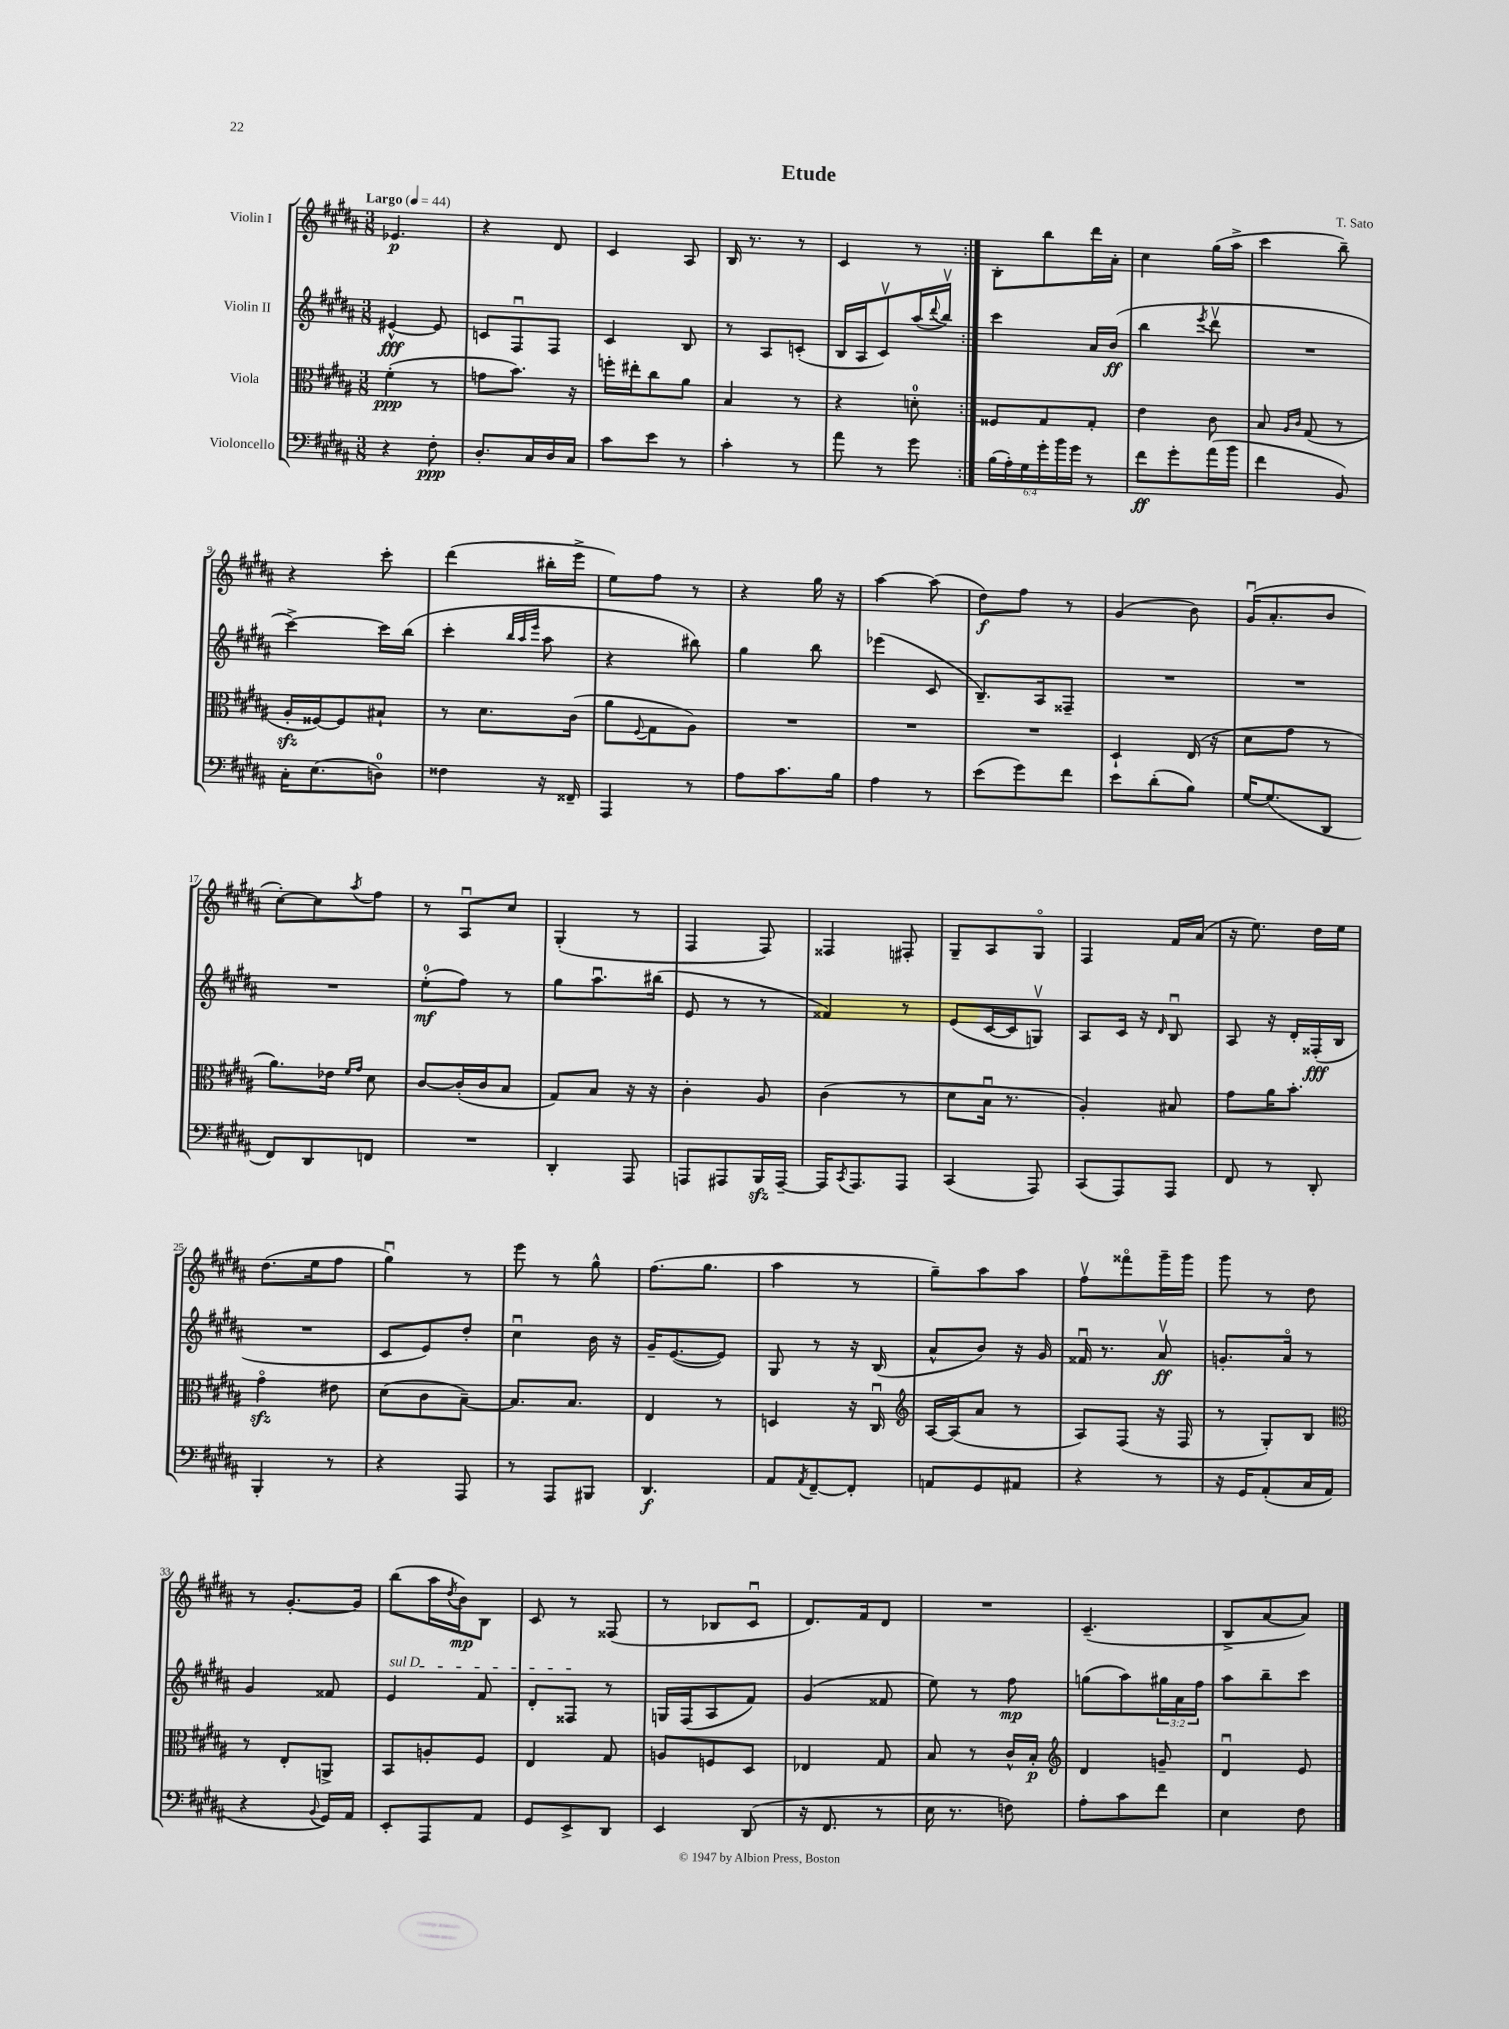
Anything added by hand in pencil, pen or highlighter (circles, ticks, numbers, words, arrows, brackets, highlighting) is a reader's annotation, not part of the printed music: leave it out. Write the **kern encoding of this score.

**kern	**dynam	**kern	**dynam	**kern	**dynam	**kern	**dynam
*part4	*part4	*part3	*part3	*part2	*part2	*part1	*part1
*staff4	*staff4	*staff3	*staff3	*staff2	*staff2	*staff1	*staff1
*I"Violoncello	*	*I"Viola	*	*I"Violin II	*	*I"Violin I	*
*clefF4	*	*clefC3	*	*clefG2	*	*clefG2	*
*k[f#c#g#d#a#]	*	*k[f#c#g#d#a#]	*	*k[f#c#g#d#a#]	*	*k[f#c#g#d#a#]	*
*M3/8	*	*M3/8	*	*M3/8	*	*M3/8	*
*MM44	*	*MM44	*	*MM44	*	*MM44	*
=1	=1	=1	=1	=1	=1	=1	=1
!	!	!	!	!	!	!LO:TX:a:B:t=Largo	!
4r	.	(4f#'\	ppp	[4e#X^^/	fff	4.e-X/	p
8F#'\	ppp	8r	.	8e#/]	.	.	.
=2	=2	=2	=2	=2	=2	=2	=2
8.D#'/L	.	8gn\L	.	8cn/L	.	4r	.
.	.	8.b\J)	.	8F#u/	.	.	.
16C#/L	.	.	.	.	.	.	.
16D#/	.	.	.	8F#/J	.	8d#/	.
16C#/JJ	.	16r	.	.	.	.	.
=3	=3	=3	=3	=3	=3	=3	=3
8c#\L	.	16ffn'\LL	.	4c#/	.	4c#/	.
.	.	16ee#X'\J	.	.	.	.	.
8e\J	.	8cc#\	.	.	.	.	.
8r	.	8a#\J	.	8B/	.	8A#/	.
=4	=4	=4	=4	=4	=4	=4	=4
4c#'\	.	4B/	.	8r	.	16B/	.
.	.	.	.	.	.	8.r	.
.	.	.	.	8A#/L	.	.	.
8r	.	8r	.	(8cn'/J	.	8r	.
=5	=5	=5	=5	=5	=5	=5	=5
8a#\	.	4r	.	16B/LL	.	4c#/	.
.	.	.	.	16A#/J	.	.	.
8r	.	.	.	8c#v/)	.	.	.
8g#\	.	8dn'\	.	(16aa#/L	.	8r	.
.	.	.	.	8qqddd#/	.	.	.
.	.	.	.	16bbv/JJ)	.	.	.
=6:|!	=6:|!	=6:|!	=6:|!	=6:|!	=6:|!	=6:|!	=6:|!
(24B\LL	.	8F##X/L	.	4ccc#\	.	8B'\L	.
24A#'\)	.	.	.	.	.	.	.
24G#\	.	.	.	.	.	.	.
24g#'\	.	8G#/	.	.	.	8bb\	.
24b\	.	.	.	.	.	.	.
24g#\JJ	.	.	.	.	.	.	.
8r	.	8G#'/J	.	16a#/LL	.	16ddd#\L	.
.	.	.	.	(16b/JJ	ff	16a#'\JJ	.
=7	=7	=7	=7	=7	=7	=7	=7
8f#\L	ff	4e\	.	4bb\	.	4cc#\	.
8g#'\	.	.	.	.	.	.	.
.	.	.	.	8qeee/	.	.	.
(16a#\L	.	8c#\	.	8ddd#v\	.	(16gg#\LL	.
16b\JJ	.	.	.	.	.	16aa#^\JJ	.
=8	=8	=8	=8	=8	=8	=8	=8
4f#\	.	8B/	.	4.r	.	4ccc#\	.
.	.	16qqA#/LL	.	.	.	.	.
.	.	16qqc#/JJ	.	.	.	.	.
.	.	(8G#/	.	.	.	.	.
8BB/)	.	8r	.	.	.	8bb~\)	.
!!LO:LB:g=z
=9	=9	=9	=9	=9	=9	=9	=9
16C#'\KL	.	16A#zz'/LL	.	[4ccc#^\)	.	4r	.
(8.E\	.	[16F##X/J)	.	.	.	.	.
.	.	8F##/]	.	.	.	.	.
8Dn\J)	.	8B#X`/J	.	16ccc#\LL]	.	8ccc#'\	.
.	.	.	.	(16bb\JJ	.	.	.
=10	=10	=10	=10	=10	=10	=10	=10
4F##X\	.	8r	.	4ccc#'\	.	(4ddd#\	.
.	.	8.d#\L	.	.	.	.	.
.	.	.	.	32qqbb/LLL	.	.	.
.	.	.	.	32qqaa#/	.	.	.
.	.	.	.	32qqeee/JJJ	.	.	.
16r	.	.	.	8aa#\	.	16bb#X'\LL	.
16FF##X~/	.	(16c#\Jk	.	.	.	16eee^\JJ	.
=11	=11	=11	=11	=11	=11	=11	=11
4AAA#/	.	8a#\L	.	4r	.	8ee\L)	.
.	.	8qqF#/	.	.	.	.	.
.	.	8G#\	.	.	.	8ff#\J	.
8r	.	8A#\J)	.	8bb#X\)	.	8r	.
=12	=12	=12	=12	=12	=12	=12	=12
8A#\L	.	4.r	.	4gg#\	.	4r	.
8.c#\	.	.	.	.	.	.	.
.	.	.	.	8bb\	.	16gg#\	.
16B\Jk	.	.	.	.	.	16r	.
=13	=13	=13	=13	=13	=13	=13	=13
4A#\	.	4.r	.	(4eee-X\	.	[4aa#\	.
8r	.	.	.	8c#/	.	(8aa#\]	.
=14	=14	=14	=14	=14	=14	=14	=14
(8e\L	.	4.r	.	8.B~/L)	.	8dd#\L)	f
8g#\)	.	.	.	.	.	8ff#\J	.
.	.	.	.	16A#/k	.	.	.
8f#\J	.	.	.	8F##X~/J	.	8r	.
=15	=15	=15	=15	=15	=15	=15	=15
8e\L	.	4D#`/	.	4.r	.	(4g#/	.
(8d#'\	.	.	.	.	.	.	.
8B\J)	.	(16E/	.	.	.	8b\)	.
.	.	16r	.	.	.	.	.
=16	=16	=16	=16	=16	=16	=16	=16
[16G#/KL	.	8d#\L	.	4.r	.	(16g#u/KL	.
(8.G#/]	.	.	.	.	.	8.a#'/	.
.	.	8g#\J	.	.	.	.	.
8DD#/J	.	8r	.	.	.	8b/J	.
!!LO:LB:g=z
=17	=17	=17	=17	=17	=17	=17	=17
8FF#/L)	.	8.a#\L)	.	4.r	.	[8cc#'\L)	.
8DD#/	.	.	.	.	.	8cc#\]	.
.	.	16e-X\Jk	.	.	.	.	.
.	.	16qqf#/LL	.	.	.	.	.
.	.	16qqg#/JJ	.	.	.	8qaa#/	.
8FFn/J	.	8d#\	.	.	.	8ff#\J	.
=18	=18	=18	=18	=18	=18	=18	=18
4.r	.	[8c#/L	.	(8ee'\L	mf	8r	.
.	.	(16c#'/L]	.	8ff#\J)	.	8A#u/L	.
.	.	16c#/J	.	.	.	.	.
.	.	8B/J	.	8r	.	8cc#/J	.
=19	=19	=19	=19	=19	=19	=19	=19
4DD#'/	.	8G#/L)	.	8gg#\L	.	(4G#'/	.
.	.	8B/J	.	8.aa#u\	.	.	.
8AAA#/	.	16r	.	.	.	8r	.
.	.	16r	.	(16bb#X\Jk	.	.	.
=20	=20	=20	=20	=20	=20	=20	=20
8AAAn/L	.	4c#'\	.	8e/	.	4F#/	.
8AAA#X/	.	.	.	8r	.	.	.
16BBBzz/L	.	8A#/	.	8r	.	8F#/)	.
[16AAA#~/JJ	.	.	.	.	.	.	.
=21	=21	=21	=21	=21	=21	=21	=21
16AAA#/KL]	.	(4c#\	.	4f##X/)	.	4F##X/	.
8qCC#/	.	.	.	.	.	.	.
8.AAA#/	.	.	.	.	.	.	.
8AAA#/J	.	8r	.	8r	.	8F#X'/	.
=22	=22	=22	=22	=22	=22	=22	=22
(4CC#/	.	8d#\L	.	(8e/L	.	8G#~/L	.
.	.	16Bu\Jk	.	[16c#/L	.	8A#/	.
.	.	8.r	.	16c#/J]	.	.	.
8AAA#/)	.	.	.	8Gnv/J)	.	8G#/J	.
=23	=23	=23	=23	=23	=23	=23	=23
(8CC#/L	.	4A#'/)	.	8A#/L	.	4F#/	.
8AAA#/)	.	.	.	16c#/Jk	.	.	.
.	.	.	.	16r	.	.	.
.	.	.	.	16qqd#/	.	.	.
8AAA#/J	.	8B#X/	.	8Bu/	.	16f#/LL	.
.	.	.	.	.	.	(16a#/JJ	.
=24	=24	=24	=24	=24	=24	=24	=24
8FF#/	.	8g#\L	.	8A#/	.	16r	.
.	.	.	.	.	.	8.ee\)	.
8r	.	16a#\K	.	16r	.	.	.
.	.	8.b'\J	.	16d#'/LL	.	.	.
8DD#'/	.	.	.	(16F##X'/	fff	16dd#\LL	.
.	.	.	.	16B/JJ	.	16ee\JJ	.
!!LO:LB:g=z
=25	=25	=25	=25	=25	=25	=25	=25
4BBB'/	.	4g#zz\	.	4.r	.	(8.dd#\L	.
.	.	.	.	.	.	16ee\k	.
8r	.	8e#X\	.	.	.	8ff#\J	.
=26	=26	=26	=26	=26	=26	=26	=26
4r	.	(8d#\L	.	8c#/L	.	4gg#u\)	.
.	.	8c#\	.	8e/)	.	.	.
8AAA#/	.	[8B~\J)	.	8dd#'/J	.	8r	.
=27	=27	=27	=27	=27	=27	=27	=27
8r	.	8.B/L]	.	4cc#u\	.	8eee\	.
8AAA#/L	.	.	.	.	.	8r	.
.	.	8.B/J	.	.	.	.	.
8BBB#X/J	.	.	.	16b\	.	8gg#^^\	.
.	.	.	.	16r	.	.	.
=28	=28	=28	=28	=28	=28	=28	=28
4.DD#/	f	4E/	.	16g#~/KL	.	(8.ff#\L	.
.	.	.	.	([8.e/	.	.	.
.	.	.	.	.	.	8.gg#\J	.
.	.	8r	.	8e/J])	.	.	.
=29	=29	=29	=29	=29	=29	=29	=29
8AA#/L	.	4Dn/	.	8G#/	.	4aa#\	.
8qAA#/	.	.	.	.	.	.	.
[8FF#~/	.	.	.	8r	.	.	.
8FF#'/J]	.	16r	.	16r	.	8r	.
.	.	16C#u/	.	(16B/	.	.	.
=30	=30	=30	=30	=30	=30	=30	=30
*	*	*clefG2	*	*	*	*	*
8AAn/L	.	[16A#/LL	.	8a#^^/L	.	8gg#~\L)	.
.	.	(16A#/J]	.	.	.	.	.
8GG#/	.	8a#/J	.	8b/J)	.	8aa#\	.
8AA#X/J	.	8r	.	16r	.	8aa#\J	.
.	.	.	.	16g#/	.	.	.
=31	=31	=31	=31	=31	=31	=31	=31
4r	.	8A#/L)	.	16f##Xu/	.	8ff#v\L	.
.	.	.	.	8.r	.	.	.
.	.	(8F#/J	.	.	.	8fff##X\	.
8r	.	16r	.	8a#v/	ff	16ggg#~\L	.
.	.	16F#/	.	.	.	16ggg#\JJ	.
=32	=32	=32	=32	=32	=32	=32	=32
16r	.	8r	.	8.gn'/L	.	8ggg#\	.
16GG#/KL	.	.	.	.	.	.	.
(8AA#'/	.	8G#'/L)	.	.	.	8r	.
.	.	.	.	16a#/Jk	.	.	.
16C#/L	.	8B/J	.	8r	.	8dd#\	.
16AA#/JJ	.	.	.	.	.	.	.
!!LO:LB:g=z
=33	=33	=33	=33	=33	=33	=33	=33
*	*	*clefC3	*	*	*	*	*
4r	.	8r	.	4g#/	.	8r	.
.	.	8E'/L	.	.	.	[8.g#'/L	.
8qqBB/	.	.	.	.	.	.	.
16GG#/LL)	.	8AAn^/J	.	8f##X/	.	.	.
16AA#/JJ	.	.	.	.	.	16g#/Jk]	.
=34	=34	=34	=34	=34	=34	=34	=34
!	!	!	!	!LO:TX:a:i:t=sul D	!	!	!
8EE'/L	.	8BB/L	.	4e/	.	(8bb\L	.
8AAA#/	.	8An'/	.	.	.	16aa#\L	.
.	.	.	.	.	.	8qdd#/	.
.	.	.	.	.	.	16b\J)	mp
8AA#/J	.	8F#/J	.	8f#/	.	8B\J	.
=35	=35	=35	=35	=35	=35	=35	=35
8GG#/L	.	4E/	.	8d#'/L	.	8c#/	.
8EE^/	.	.	.	8F##X/J	.	8r	.
8DD#/J	.	8G#/	.	8r	.	(8F##X/	.
=36	=36	=36	=36	=36	=36	=36	=36
4EE/	.	8An/L	.	16Gn/LL	.	8r	.
.	.	.	.	(16F#/J	.	.	.
.	.	8Fn/	.	8A#/	.	8B-X/L	.
(8DD#/	.	8D#/J	.	8f#/J)	.	8c#u/J	.
=37	=37	=37	=37	=37	=37	=37	=37
16r	.	4E-X/	.	(4g#/	.	8.d#/L)	.
8.FF#/	.	.	.	.	.	.	.
.	.	.	.	.	.	16f#/k	.
8r	.	8G#/	.	8f##X/	.	8d#/J	.
=38	=38	=38	=38	=38	=38	=38	=38
16E\	.	8B/	.	8ee\)	.	4.r	.
8.r	.	.	.	.	.	.	.
.	.	8r	.	8r	.	.	.
8Fn\)	.	16c#^^/LL	.	8ff#\	mp	.	.
.	.	16B'/JJ	p	.	.	.	.
=39	=39	=39	=39	=39	=39	=39	=39
*	*	*clefG2	*	*	*	*	*
8A#'\L	.	4d#/	.	(8ggn\L	.	(4.c#~/	.
8c#\	.	.	.	8aa#\)	.	.	.
8f#\J	.	8gn~/	.	24gg#X\L	.	.	.
.	.	.	.	24a#\	.	.	.
.	.	.	.	24ff#\JJ	.	.	.
=40	=40	=40	=40	=40	=40	=40	=40
4E\	.	4d#u/	.	8aa#\L	.	8B^/L	.
.	.	.	.	8bb~\	.	[8a#/	.
8F#\	.	8e/	.	8ccc#\J	.	8a#/J])	.
==	==	==	==	==	==	==	==
*-	*-	*-	*-	*-	*-	*-	*-
